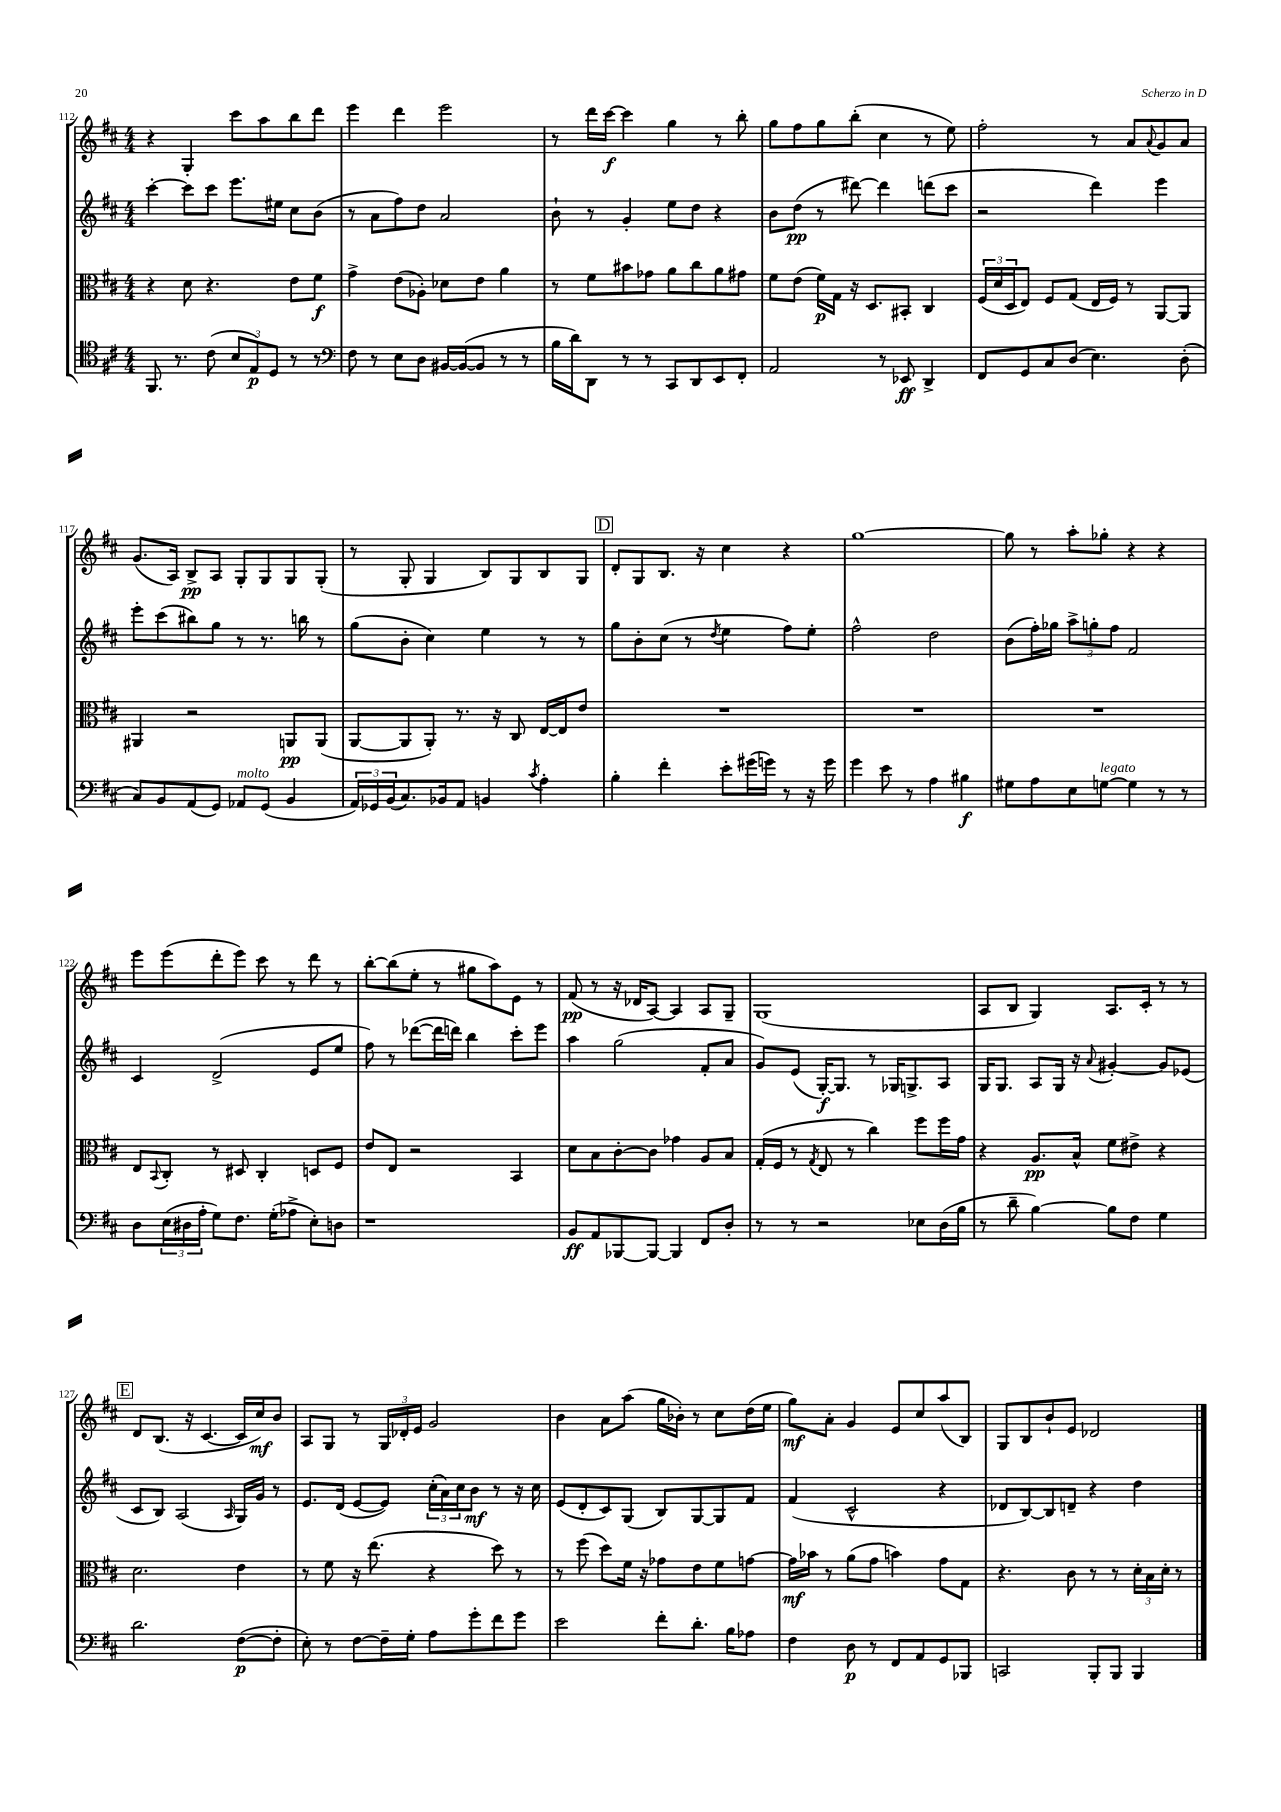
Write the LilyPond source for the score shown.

<<
\new StaffGroup <<
\new Staff = "s0" {
    \clef treble \key d \major \numericTimeSignature \time 4/4
    r4 g4-. cis'''8 a''8 b''8 d'''8 |
    e'''4 d'''4 e'''2 |
    r8 d'''16 cis'''16~\f cis'''4 g''4 r8 b''8-. |
    g''8 fis''8 g''8 b''8-.( cis''4 r8 e''8) |
    fis''2-. r8 a'8 \appoggiatura { a'8 } g'8 a'8 |
    g'8.( a16) b8->\pp a8 g8-. g8 g8 g8-.( |
    r8 g8-. g4 b8) g8 b8 g8 |
    \mark \markup { \box "D" } d'8-. g8 b8. r16 cis''4 r4 |
    g''1~ |
    g''8 r8 a''8-. ges''8-. r4 r4 |
    e'''8 e'''8( d'''8-. e'''8) cis'''8 r8 d'''8 r8 |
    b''8~-. b''8( e''8-. r8 gis''8 a''8) e'8 r8 |
    fis'8\pp( r8 r16 des'16 a8~) a4 a8 g8-- |
    g1( |
    a8 b8 g4) a8. cis'16-. r8 r8 |
    \mark \markup { \box "E" } d'8 b8.( r16 cis'4.~ cis'16 cis''16\mf) b'8 |
    a8 g8 r8 \tuplet 3/2 { g16 des'16-. e'16 } g'2 |
    b'4 a'8 a''8( g''16 bes'16-.) r8 cis''8 d''16( e''16 |
    g''8\mf) a'8-. g'4 e'8 cis''8 a''8( b8) |
    g8 b8 b'8-! e'8 des'2 \bar "|." |
}
\new Staff = "s1" {
    \clef treble \key d \major \numericTimeSignature \time 4/4
    cis'''4~-. cis'''8 cis'''8 e'''8. eis''16 cis''8 b'8( |
    r8 a'8 fis''8) d''8 a'2 |
    b'8-! r8 g'4-. e''8 d''8 r4 |
    b'8 d''8\pp( r8 dis'''8~) dis'''4 d'''8( cis'''8 |
    r2 d'''4) e'''4 |
    e'''8-. cis'''8( bis''8) g''8 r8 r8. b''16 r8 |
    g''8( b'8-. cis''4) e''4 r8 r8 |
    \mark \markup { \box "D" } g''8 b'8-. cis''8( r8 \acciaccatura { d''8 } e''4 fis''8) e''8-. |
    fis''2-^ d''2 |
    b'8( fis''16-.) ges''16 \tuplet 3/2 { a''8-> g''8-. fis''8 } fis'2 |
    cis'4 d'2->( e'8 e''8 |
    fis''8) r8 des'''8~( des'''16 d'''16) b''4 cis'''8-. e'''8 |
    a''4 g''2( fis'8-. a'8 |
    g'8) e'8( g16~-.\f) g8. r8 ges16 g8.-> a8 |
    g16 g8. a8 g16 r16 \appoggiatura { a'8 } gis'4~-. gis'8 ees'8( |
    \mark \markup { \box "E" } cis'8 b8) a2( \grace { a16 } g16) g'16 r8 |
    e'8. d'16( e'8~ e'8) \tuplet 3/2 { cis''16-.( a'16) cis''16 } b'8\mf r8 r16 cis''16 |
    e'8( d'8-. cis'8) g8( b8) g8~ g8 fis'8 |
    fis'4( cis'2-^ r4 |
    des'8 b8~) b8 d'8-- r4 d''4 \bar "|." |
}
\new Staff = "s2" {
    \clef alto \key d \major \numericTimeSignature \time 4/4
    r4 d'8 r4. e'8 fis'8\f |
    g'4-> e'8( aes8-.) des'8 e'8 a'4 |
    r8 fis'8 bis'8 ges'8 a'8 cis''8 a'8 gis'8 |
    fis'8 e'8( fis'16\p) g16 r16 d8. bis,8-. cis4 |
    \tuplet 3/2 { fis16( d'16 d16 } e8) fis8 g8( e16 fis16) r8 a,8~ a,8 |
    ais,4 r2 a,8\pp a,8( |
    a,8~ a,8 a,8-.) r8. r16 cis8 e16~ e16 e'8 |
    \mark \markup { \box "D" } R1 |
    R1 |
    R1 |
    e8 \appoggiatura { b,8 } cis8-. r8 dis8 cis4-. d8 fis8 |
    e'8 e8 r2 b,4 |
    d'8 b8 cis'8~-. cis'8 ges'4 a8 b8 |
    g16-.( fis16 r8 \acciaccatura { g8 } e8 r8 cis''4) fis''8 fis''16 g'16 |
    r4 a8.\pp b16-^ fis'8 eis'8-> r4 |
    \mark \markup { \box "E" } d'2. e'4 |
    r8 fis'8 r16 e''8.( r4 d''8) r8 |
    r8 fis''8( d''8) fis'16 r16 ges'8 e'8 fis'8 g'8~ |
    g'16\mf bes'16 r8 a'8( g'8 b'4) g'8 g8 |
    r4. cis'8 r8 r8 \tuplet 3/2 { d'16-. b16 d'16-. } r8 \bar "|." |
}
\new Staff = "s3" {
    \clef tenor \key d \major \numericTimeSignature \time 4/4
    fis,8. r8. cis'8( \tuplet 3/2 { b8 e8\p) d8 } r8 r8 |
    \clef bass fis8 r8 e8 d8 bis,16~ bis,16~( bis,8 r8 r8 |
    b16 d'16) d,8 r8 r8 cis,8 d,8 e,8 fis,8-. |
    a,2 r8 ees,8\ff d,4-> |
    fis,8 g,8 cis8 d8( e4.) d8-.( |
    cis8) b,8 a,8( g,8) aes,8^\markup { \italic "molto" } g,8( b,4 |
    \tuplet 3/2 { a,16) ges,16 b,16( } cis8.) bes,16 a,8 b,4 \acciaccatura { cis'8 } a4-. |
    \mark \markup { \box "D" } b4-. fis'4-. e'8-. gis'16( g'16) r8 r16 g'16 |
    g'4 e'8 r8 a4 bis4\f |
    gis8 a8 e8 g8~^\markup { \italic "legato" } g4 r8 r8 |
    d8 \tuplet 3/2 { e16( dis16 a16-. } g8) fis8. g16-.( aes8-> e8-.) d8 |
    r1 |
    b,8\ff a,8 bes,,8~ bes,,8~ bes,,4 fis,8 d8-. |
    r8 r8 r2 ees8 d16( b16 |
    r8 d'8-- b4~) b8 fis8 g4 |
    \mark \markup { \box "E" } d'2. fis8~\p( fis8-. |
    e8-.) r8 fis8~ fis16-- g16-. a8 g'8-. fis'8 g'8 |
    e'2 fis'8-. d'8.-. b16 aes8 |
    fis4 d8\p r8 fis,8 a,8 g,8 bes,,8 |
    c,2 b,,8-. b,,8 b,,4 \bar "|." |
}
>>
>>
\layout { \context { \Score currentBarNumber = #112 } }
